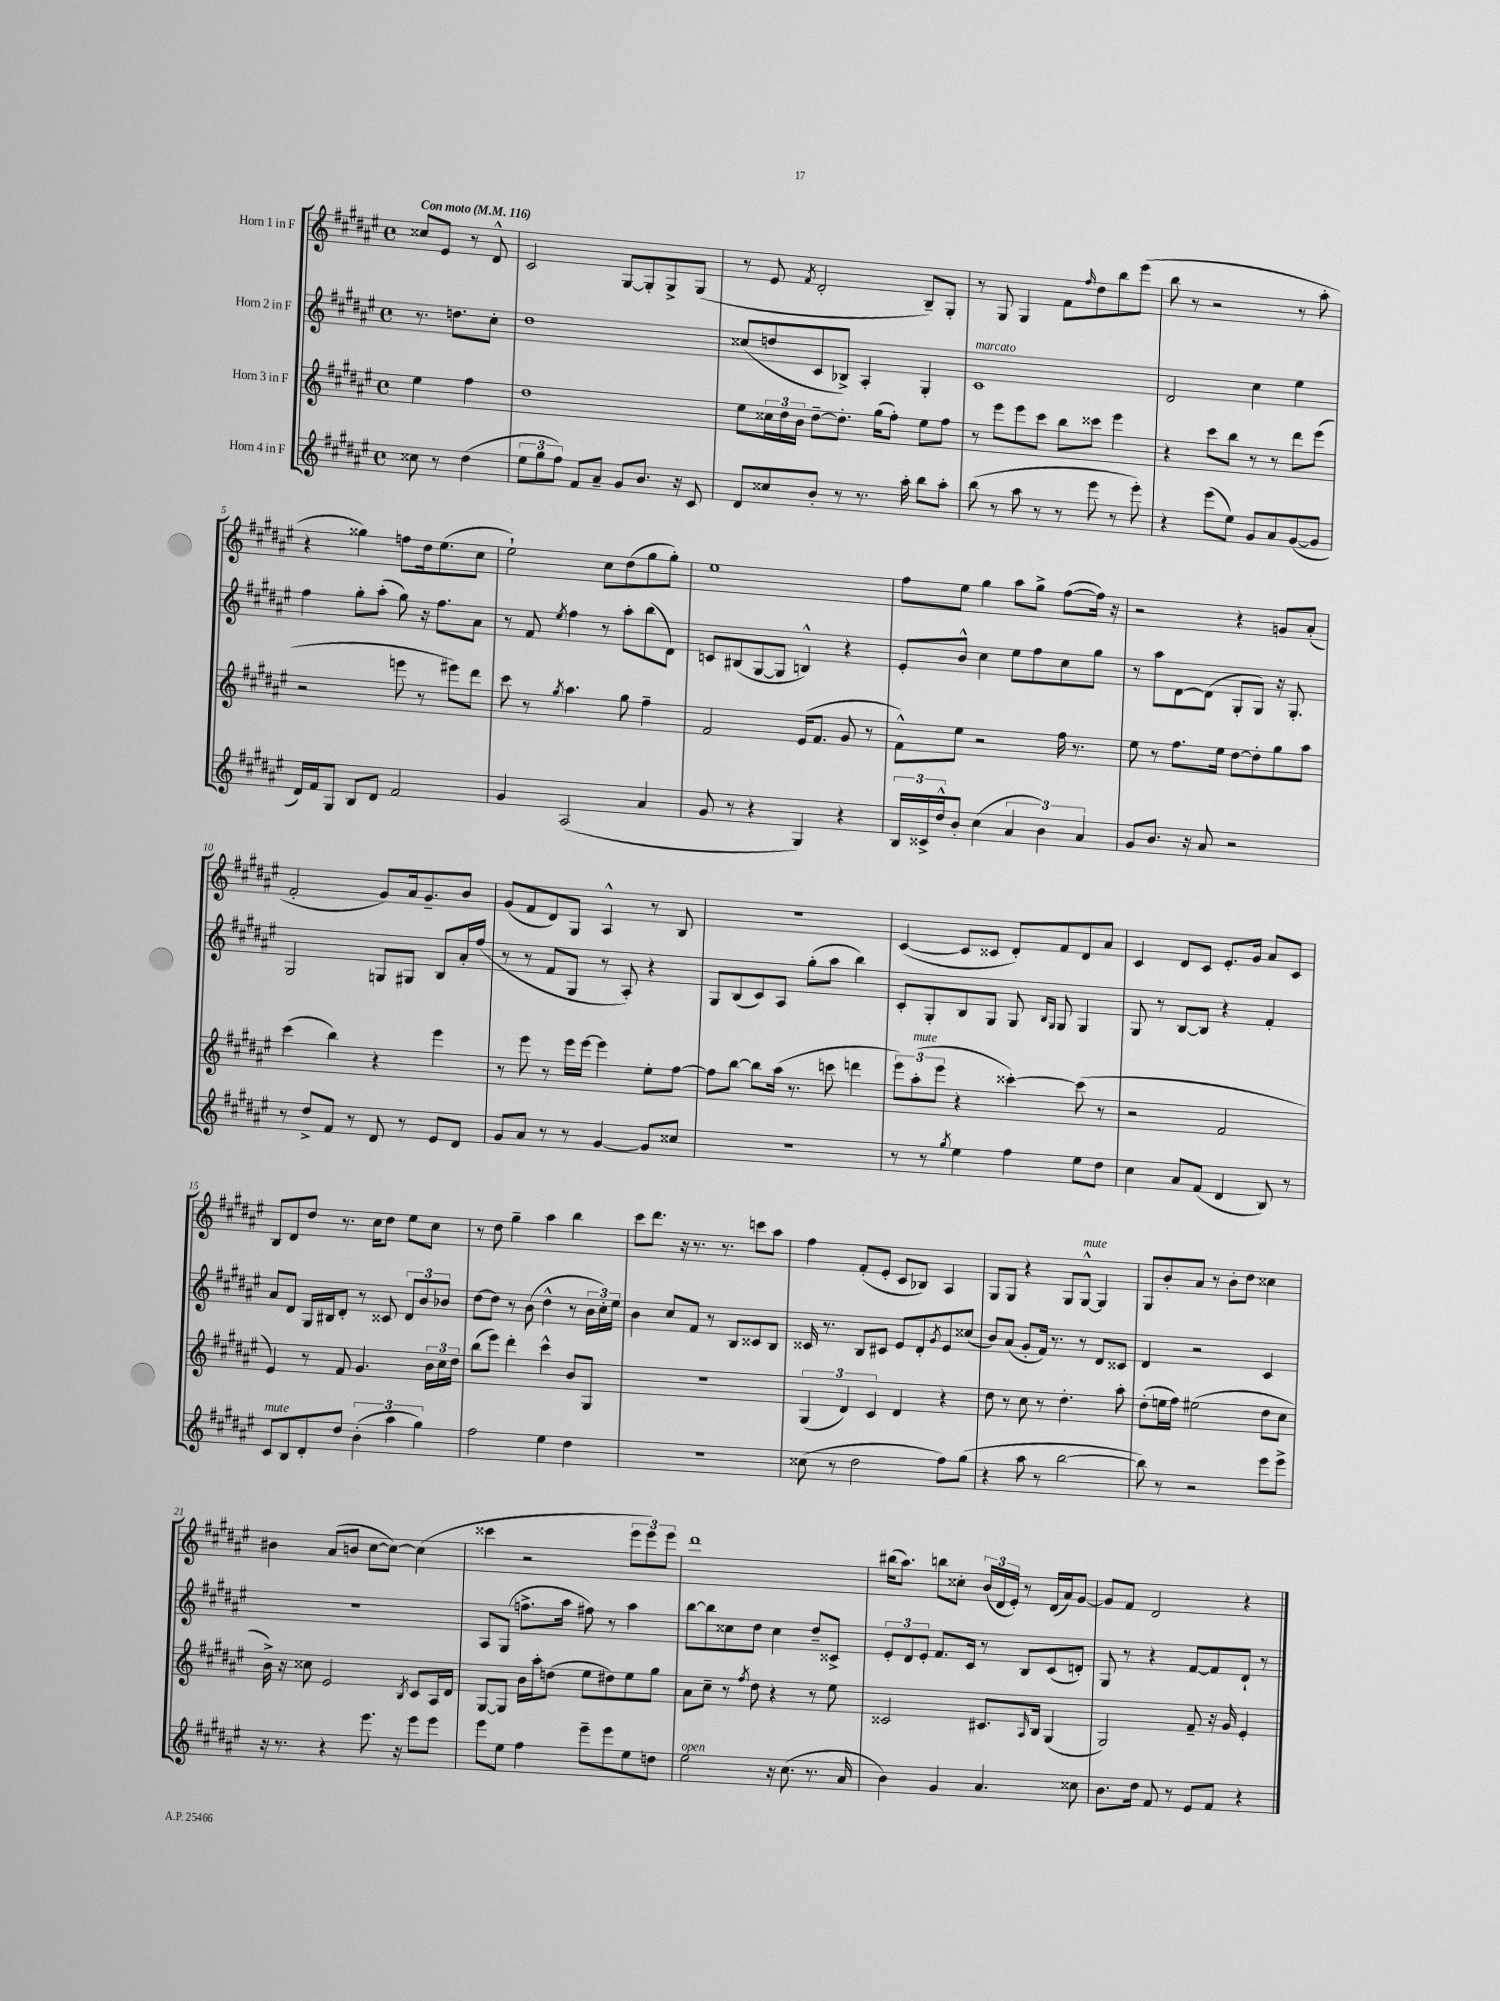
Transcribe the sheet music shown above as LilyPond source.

<<
\new StaffGroup <<
\new Staff = "s0" \with { instrumentName = "Horn 1 in F" } {
    \clef treble \key fis \major \defaultTimeSignature \time 4/4 \partial 2 \tempo "Con moto" 4 = 116
    cisis''8 eis'8 r8 dis'8-^ |
    cis'2 gis8~ gis8-. gis8-> gis8( |
    r8 eis'8 \acciaccatura { fis'8 } dis'2-. b8--) gis8-. |
    r8 gis8 gis4 fis'8 \grace { fis''16 } dis''8 b''8 eis'''8( |
    b''8 r8 r2 r8 ais''8-. |
    r4 gisis''4) f''8 dis''16 eis''8.( cis''8 |
    eis''2-!) cis''8 dis''8( gis''8 gis''8-.) |
    eis''1 |
    fis''8 eis''8 gis''4 ais''8 gis''8-> fis''8~( fis''16) r16 |
    r2 r4 g'8 ais'8-.( |
    fis'2-. gis'8) ais'16 gis'8.-- b'8 |
    gis'8( fis'8 dis'8) gis8 ais4-^ r8 b8 |
    R1 |
    cis'4~( cis'8 cisis'8 dis'8-.) fis'8 dis'8 ais'8 |
    cis'4 dis'8 cis'8 eis'8.-. gis'16 ais'8 cis'8 |
    b8 dis'8 dis''8 r8. cis''16 dis''8 eis''8 cis''8 |
    r8 dis''8 gis''4-- ais''4 b''4 |
    cis'''8 dis'''8. r16 r8. r8. c'''8 ais''8 |
    fis''4 fis'8-.( eis'8-. cis'8 bes8) ais4 |
    gis8 gis8 r4 gis8 gis8~-^^\markup { \italic "mute" } gis4 |
    gis8 b'8-. ais'8 r8 b'8-. dis''8 cisis''4 |
    bis'4 ais'8( b'8 cis''8~ cis''8~) cis''4( |
    cisis'''4 r2 \tuplet 3/2 { eis'''8 eis'''8) eis'''8 } |
    dis'''1 |
    bis''16( ais''8.) b''8 cisis''8-. \tuplet 3/2 { b'16( dis'16 eis'16-.) } r8 dis'16( ais'16) gis'8~ |
    gis'8 fis'8 dis'2 r4 \bar "|." |
}
\new Staff = "s1" \with { instrumentName = "Horn 2 in F" } {
    \clef treble \key fis \major \defaultTimeSignature \time 4/4 \partial 2
    r8. d''8. cis''8-. |
    dis''1 |
    cisis''8( d''8 cis'8 bes8->) ais4-. gis4-. |
    cis'1^\markup { \italic "marcato" } |
    dis'2 cis''4 eis''4 |
    fis''4 gis''8-. ais''8-.( gis''8) r16 fis''8. ais'8 |
    r8 fis'8 \acciaccatura { eis''8 } fis''4 r8 ais''8-. b''8( dis'8) |
    c'8 bis8( gis8~ gis8 b4-^) r4 |
    eis'8-. b'8-^ cis''4 eis''8 fis''8 cis''8 gis''8 |
    r8 ais''8 dis'8~ dis'8( gis8-. gis8) r16 gis8.-. |
    gis2 g8 gis8 b8 ais'16-. fis''16( |
    r8 r8 fis'8 gis8 r8 ais8-.) r4 |
    gis8 b8( cis'8) ais8 gis''8-.( ais''8 b''4) |
    cis'8-. gis8-. b8 gis8 gis8 \grace { b16 gis16 } gis8 gis4 |
    gis8 r8 b8~ b8 r4 fis'4-. |
    ais'8 dis'8 gis16 bis16 dis'8-. r8 cisis'8 \tuplet 3/2 { dis'8 b'8 bes'8 } |
    dis''8~ dis''8 r8 b'8( dis''4-^ r8 \tuplet 3/2 { b'16 cis''16-.) eis''16 } |
    b'4 cis''8 fis'8 r8 b8 cisis'8 b8 |
    cisis'16 r8. b8 cis'8 eis'8 dis'8-. \acciaccatura { gis'8 } eis'8 cisis''8( |
    b'8) ais'8( gis'8-. fis'16) r8. r8 dis'8 cisis'8 |
    dis'4 r2 cis'4 |
    R1 |
    ais8 gis8( f''8.-> ais''16 fis''8) r8 ais''4 |
    b''8~ b''8 cisis''8 dis''8 cisis''4 dis''8-- cisis'8-> |
    \tuplet 3/2 { eis'8-. dis'8 eis'8-. } fis'8. cis'16 r8 b8 cis'8( d'8-.) |
    gis8 r8 r4 fis'8~ fis'8 dis'8-! r8 \bar "|." |
}
\new Staff = "s2" \with { instrumentName = "Horn 3 in F" } {
    \clef treble \key fis \major \defaultTimeSignature \time 4/4 \partial 2
    eis''4 fis''4 |
    dis''1 |
    eis''8 \tuplet 3/2 { cisis''16 dis''16 b'16 } dis''8~-- dis''8.-. gis''16( fis''8-.) eis''8 fis''8 |
    r8 eis'''8 eis'''8 cis'''8 b''8 cisis'''8 eis'''4 |
    r4 cis'''8 b''8 r8 r8 dis'''8 eis'''8( |
    r2 e'''8 r8 eis'''8) dis'''8 |
    cis'''8 r8 \acciaccatura { gis''8 } ais''4. gis''8 fis''4-- |
    fis'2 eis'16( fis'8. gis'8 r8 |
    fis'8-^) eis''8 r2 fis''16 r8. |
    eis''8 r8 fis''8. eis''16 dis''8~ dis''8-. gis''8 ais''8 |
    cis'''4( b''4) r4 eis'''4 |
    r8 eis'''8 r8 eis'''16 eis'''16~ eis'''4 eis''8-. fis''8~ |
    fis''8 b''8~ b''8 ais''16( r8. c'''8 d'''4 |
    \tuplet 3/2 { eis'''8) ais''8-.^\markup { \italic "mute" }( eis'''8 } r4 cisis'''4~-.) cisis'''8( r8 |
    r2 fis'2 |
    eis'4) r8 fis'8 gis'4. \tuplet 3/2 { b'16 cis''16 dis''16 } |
    b''8( eis'''8) dis'''4-. cis'''4-^ b'8 gis8 |
    R1 |
    \tuplet 3/2 { gis4( dis'4) cis'4 } dis'4 r4 |
    dis''8 r8 cis''8 r8 dis''4.-. ais''8-. |
    dis''8-.( e''16 fis''16) eis''2( dis''8 cis''8 |
    b'16->) r16 cisis''8 eis'2 \acciaccatura { b8 } cis'8 ais16 dis'16 |
    gis8~ gis8 b'16 ais''16-. d''8( eis''8 dis''8) eis''8 gis''8 |
    ais'8 cis''8-- r8 \acciaccatura { fis''8 } dis''8 r4 r8 eis''8 |
    cisis'2 cis'8. \grace { ais16 } b16 gis4( |
    gis2) fis'8-- r16 gis'16 eis'4-. \bar "|." |
}
\new Staff = "s3" \with { instrumentName = "Horn 4 in F" } {
    \clef treble \key fis \major \defaultTimeSignature \time 4/4 \partial 2
    cisis''8 r8 dis''4( |
    \tuplet 3/2 { eis''8 gis''8 fis''8) } fis'8 ais'8-- gis'8 b'8. r16 cis'8 |
    dis'8 cisis''8 b'8-. r8 r8. ais''16-. b''8 ais''8-. |
    b''8( r8 ais''8 r8 r8 eis'''8 r8 eis'''8-.) |
    r4 eis'''8( eis''8) gis'8 ais'8 gis'8~( gis'8 |
    dis'16) fis'16 gis8 b8 dis'8 fis'2 |
    gis'4 ais2( ais'4 |
    gis'8 r8 r4 gis4) r4 |
    \tuplet 3/2 { b16 cisis'16-> dis''16-^ } b'8-. cis''4( \tuplet 3/2 { ais'4 b'4) ais'4 } |
    gis'8 b'8. r16 ais'8 r2 |
    r8 dis''8-> fis'8 r8 dis'8 r8 eis'8 dis'8 |
    gis'8 ais'8 r8 r8 gis'4~ gis'8 cisis''8 |
    R1 |
    r8 r8 \acciaccatura { gis''8 } eis''4 fis''4 eis''8 dis''8 |
    cis''4 ais'8 fis'8( dis'4 b8) r8 |
    cis'8^\markup { \italic "mute" } b8 dis'8-. dis''8 \tuplet 3/2 { b'4-.( ais''4 gis''4) } |
    fis''2 eis''4 dis''4 |
    R1 |
    cisis''8( r8 dis''2 fis''8) gis''8( |
    r4 ais''8 r8 b''2~ |
    b''8) r8 r2 eis'''8 eis'''8-> |
    r16 r8. r4 eis'''8. r16 eis'''8 eis'''8 |
    eis'''8 eis''8 fis''4 eis'''8-- eis'''8 eis''8 d''8 |
    eis''2^\markup { \italic "open" } r16 cis''8.( r8. ais'16 |
    b'4) gis'4 ais'4. cisis''8 |
    b'8. dis''16 fis'8 r8 eis'8 fis'8 r4 \bar "|." |
}
>>
>>
